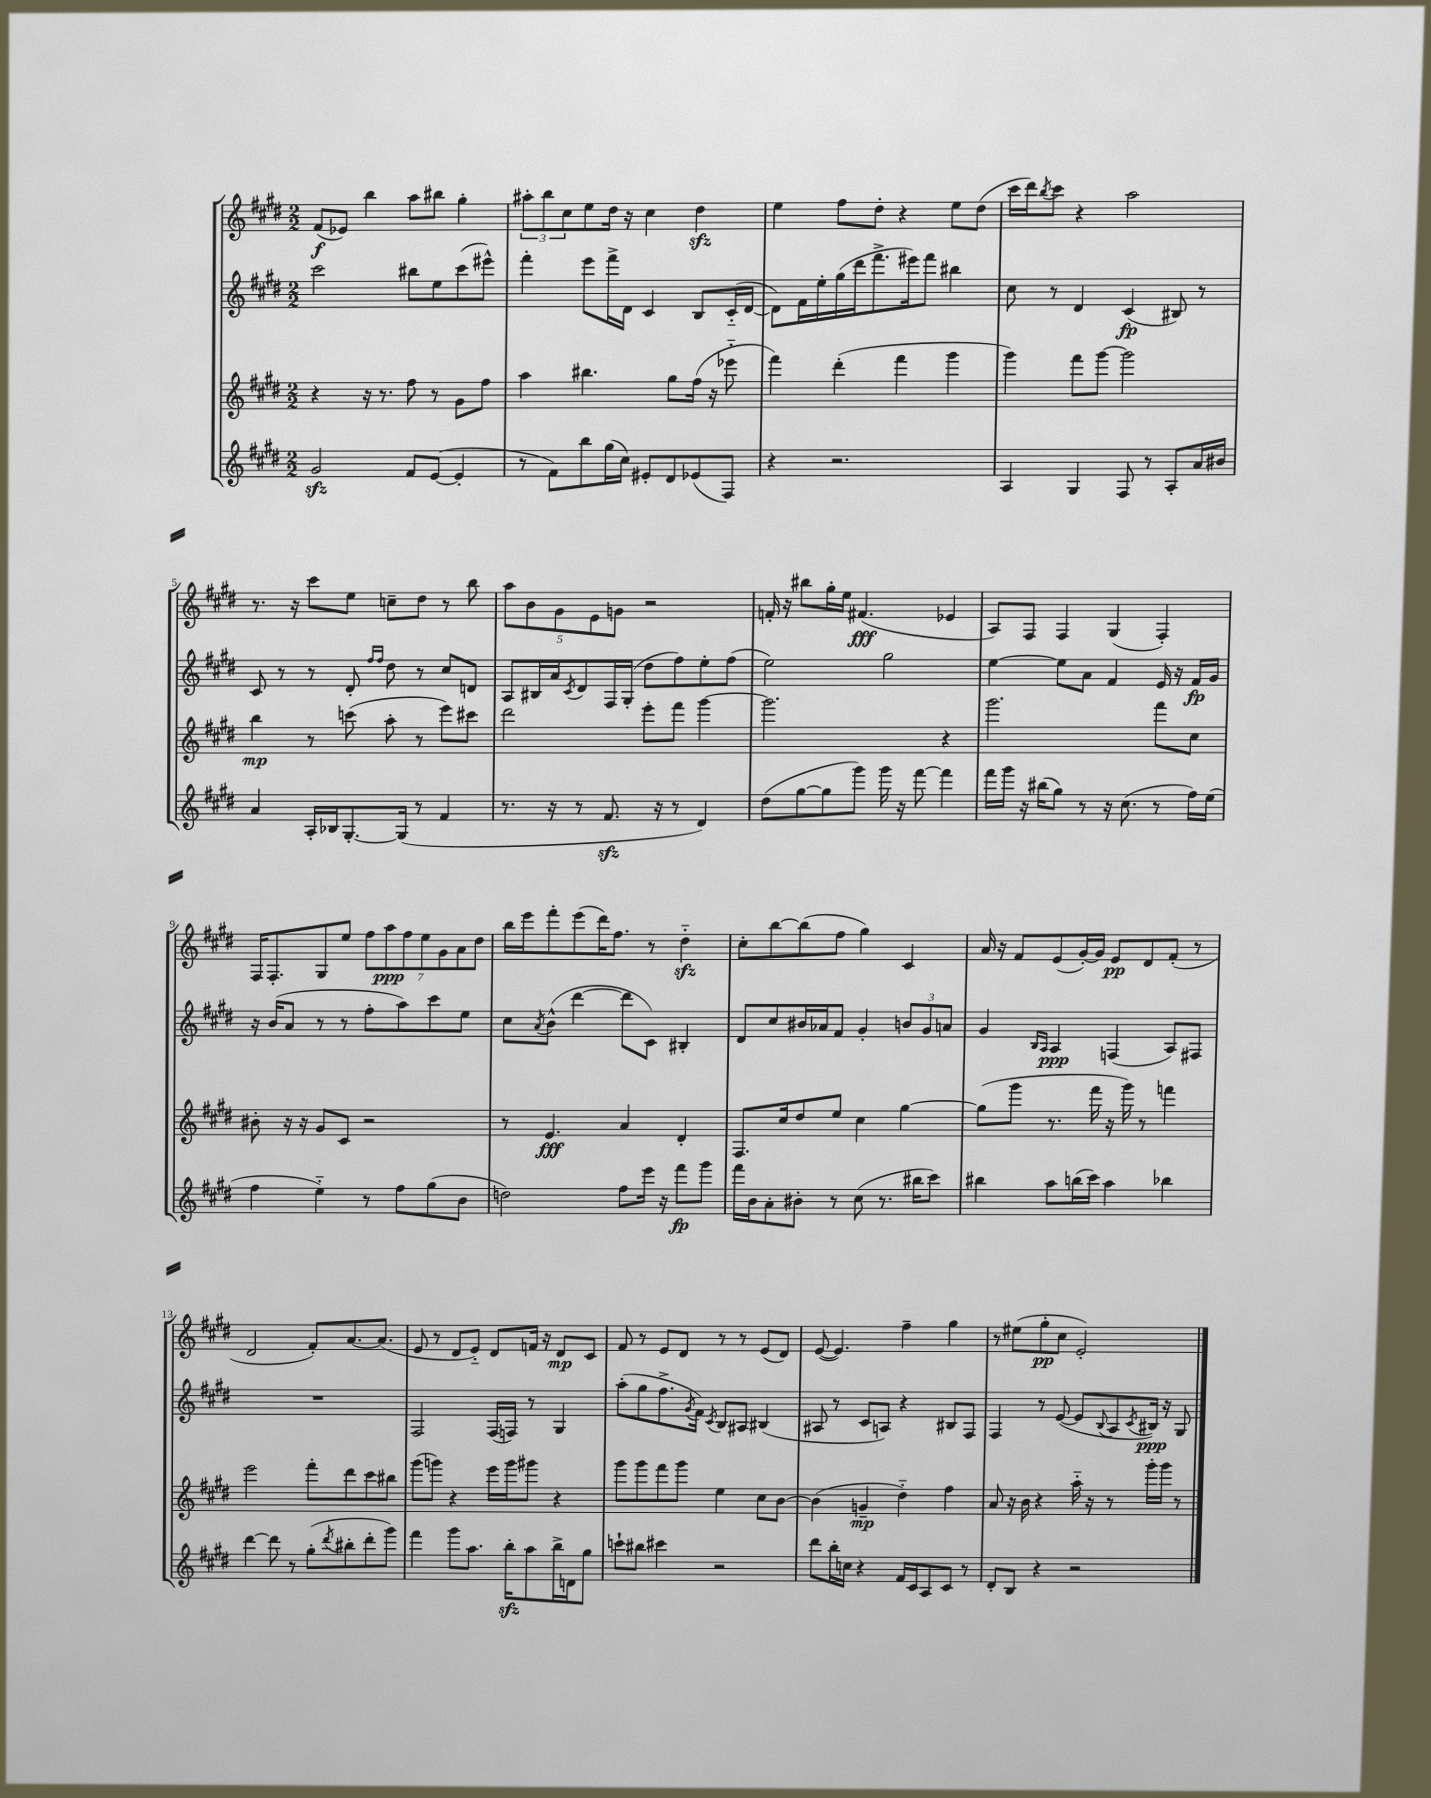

**kern	**kern	**kern	**kern
*staff4	*staff3	*staff2	*staff1
*clefG2	*clefG2	*clefG2	*clefG2
*k[f#c#g#d#]	*k[f#c#g#d#]	*k[f#c#g#d#]	*k[f#c#g#d#]
*M2/2	*M2/2	*M2/2	*M2/2
2g#	4r	2ccc#	(8f#
.	.	.	8e-)
.	16r	.	4bb
.	8.r	.	.
8f#	8ff#	8bb#	8aa
([8e	8r	8ee	8bb#
4e']	8g#	(8ccc#	4gg#'
.	8ff#	8eee#^^)	.
=	=	=	=
8r	4aa	4fff#'	12aa#'
.	.	.	12bb
8f#)	.	.	.
.	.	.	12cc#
8bb	4.bb#	8eee	8ee
(16gg#	.	16fff#^	16dd#
16cc#)	.	16d#	16r
8e#'	.	4c#	4cc#
8d#	8gg#	.	.
(8e-	(16ff#	8B	4dd#
.	16r	.	.
8F#)	8eee-'~	(16c#'~	.
.	.	[16d#	.
=	=	=	=
4r	4fff#)	8d#])	4ee
.	.	16f#	.
.	.	16ee'	.
2.r	(4ddd#'	(16gg#	8ff#
.	.	16ddd#	.
.	.	8.fff#^	8dd#'
.	4fff#	.	4r
.	.	16eee#)	.
.	.	8fff#	.
.	4ggg#	4bb#	8ee
.	.	.	(8dd#
=	=	=	=
4A	4ggg#)	8cc#	16ccc#
.	.	.	16ddd#)
.	.	.	8qbb
.	.	8r	8ccc#
4G#	8fff#	4d#	4r
.	[8ggg#	.	.
8F#	2ggg#]	(4c#	2aa
8r	.	.	.
8A'	.	8B#)	.
16a	.	8r	.
16b#	.	.	.
=	=	=	=
4a	4bb	8c#	8.r
.	.	8r	.
.	.	.	16r
16A'	8r	8r	8ccc#
16B-	.	.	.
[8.G#'	(8ccc	8d#'	8ee
.	.	16qqff#	.
.	.	16qqff#	.
.	8aa'	8dd#	8cc~
(16G#]	.	.	.
8r	8r	8r	8dd#
4f#	8eee)	8cc#	8r
.	8ccc#	8d	8bb
=	=	=	=
8.r	2ddd#	8A	10aa
.	.	.	10b
.	.	16B#	.
16r	.	16a	.
.	.	.	10g#
.	.	8qc#	.
8r	.	8d#	.
.	.	.	10e
8.f#	.	16F#	.
.	.	.	10g
.	.	(16G#'	.
.	8eee'	8dd#	2r
16r	.	.	.
8r	8fff#	8ff#)	.
4d#)	[4ggg#	8ee'	.
.	.	(8ff#	.
=	=	=	=
(8dd#	2.ggg#]	2ee)	16f'
.	.	.	16r
[8gg#	.	.	8bb#
8gg#]	.	.	16gg#'
.	.	.	16ee
8ggg#)	.	.	(4.f#
16ggg#	.	2gg#	.
16r	.	.	.
[8fff#	.	.	.
4fff#]	4r	.	4e-
=	=	=	=
16fff#	2.ggg#	[4ee	8A)
16ggg#	.	.	.
16r	.	.	8F#
(16bb#	.	.	.
8gg#)	.	8ee]	4F#
8r	.	8a	.
16r	.	4f#	(4G#
(8.cc#	.	.	.
8r	8fff#	16e	4F#')
.	.	16r	.
16ff#)	8cc#	16f#	.
(16ee	.	16g#	.
=	=	=	=
4ff#	8b#'	16r	16F#
.	.	(16b	8.F#'
.	16r	8a	.
.	16r	.	.
4ee'~)	8g#	8r	8G#
.	8c#	8r	8ee
8r	2r	8ff#'	14ff#
.	.	.	14aa
8ff#	.	8aa)	.
.	.	.	14ff#
.	.	.	14ee
(8gg#	.	8ccc#	.
.	.	.	14g#
.	.	.	14a
8b	.	8ee	.
.	.	.	14dd#
=	=	=	=
2dd)	8r	8cc#	16bb
.	.	.	16eee
.	.	8qa	.
.	4.e	(8b^^	8fff#'
.	.	[4ddd#	(8eee
.	.	.	16ddd#)
.	.	.	8.ff#
8ff#	4a	8ddd#]	.
16eee	.	8c#)	8r
16r	.	.	.
8fff#	4d#'	4B#'	4dd#'~
8ggg#	.	.	.
=	=	=	=
16fff#	8.F#	8d#	8cc#'
16b	.	.	.
8a'	.	8cc#	[8bb
.	16cc#	.	.
8b#'	8dd#	16b#	(8bb]
.	.	16a-	.
8r	8ee	8f#	8ff#
(8cc#	4cc#	4g#'	4gg#)
8.r	.	.	.
.	[4gg#	12b	4c#
16bb#	.	.	.
.	.	12g#	.
8ccc#)	.	.	.
.	.	12a	.
=	=	=	=
4bb#	(8gg#]	4g#	16a
.	.	.	16r
.	8ggg#	.	8f#
.	.	16qqB	.
.	.	16qqA	.
8aa	8.r	4A	(8e
(16bb	.	.	[16g#')
16ccc#)	16fff#	.	16g#]
4aa	16r	(4F	8e
.	16ggg#)	.	.
.	8r	.	8d#
4bb-	4fff	8A)	(8f#'
.	.	8F#	8r
=	=	=	=
[4ddd#	2eee	1r	2d#
8ddd#]	.	.	.
8r	.	.	.
(8gg#'	8fff#'	.	8f#')
8qddd#	.	.	.
8bb#'	8ddd#	.	[8.a
8ddd#'	8ccc#	.	.
.	.	.	(8.a]
8ggg#)	8bb#	.	.
=	=	=	=
4fff#	(8ggg#	2F#	8e
.	8ggg)	.	8r
8ggg#	4r	.	8d#
8.aa	.	.	8e'~)
.	16eee	(16F#	8d#
16bb'	16ggg	16F)	.
8aa	8ggg#	8r	16f
.	.	.	16r
16bb^	4r	4G#	8d#
16d	.	.	.
8gg#	.	.	8c#
=	=	=	=
8ccc`	8ggg#	(8aa'	8f#
8bb#	8ggg#	8gg#	8r
4ccc#	8fff#	8.ff#^	8e
.	8ggg#	.	8d#
.	.	8qg#	.
.	.	16f#)	.
.	.	8qc#	.
2r	4ee	8B	8r
.	.	8A#	8r
.	8cc#	(4B#	(8e
.	[8b	.	8d#)
=	=	=	=
8ddd#	(4b]	8A#	([8e
16bb'	.	8r	4.e])
16cc	.	.	.
4r	4g~	8c#	.
.	.	8A)	.
16f#	4dd#'~)	4r	4ff#~
16c#	.	.	.
8A	.	.	.
8c#	4ff#	8B#	4gg#
8r	.	8F#	.
=	=	=	=
8d#'	8a	4F#	8r
8B	16r	.	(8ee#
.	16b	.	.
4r	4r	8r	8gg#'
.	.	([8e	8cc#
2r	16aa'~	8e]	2e')
.	16r	.	.
.	.	8qqB	.
.	8r	8A	.
.	.	8qc#	.
.	16ggg#'	16B#)	.
.	16ggg#	16r	.
.	8r	8G#	.
==	==	==	==
*-	*-	*-	*-
